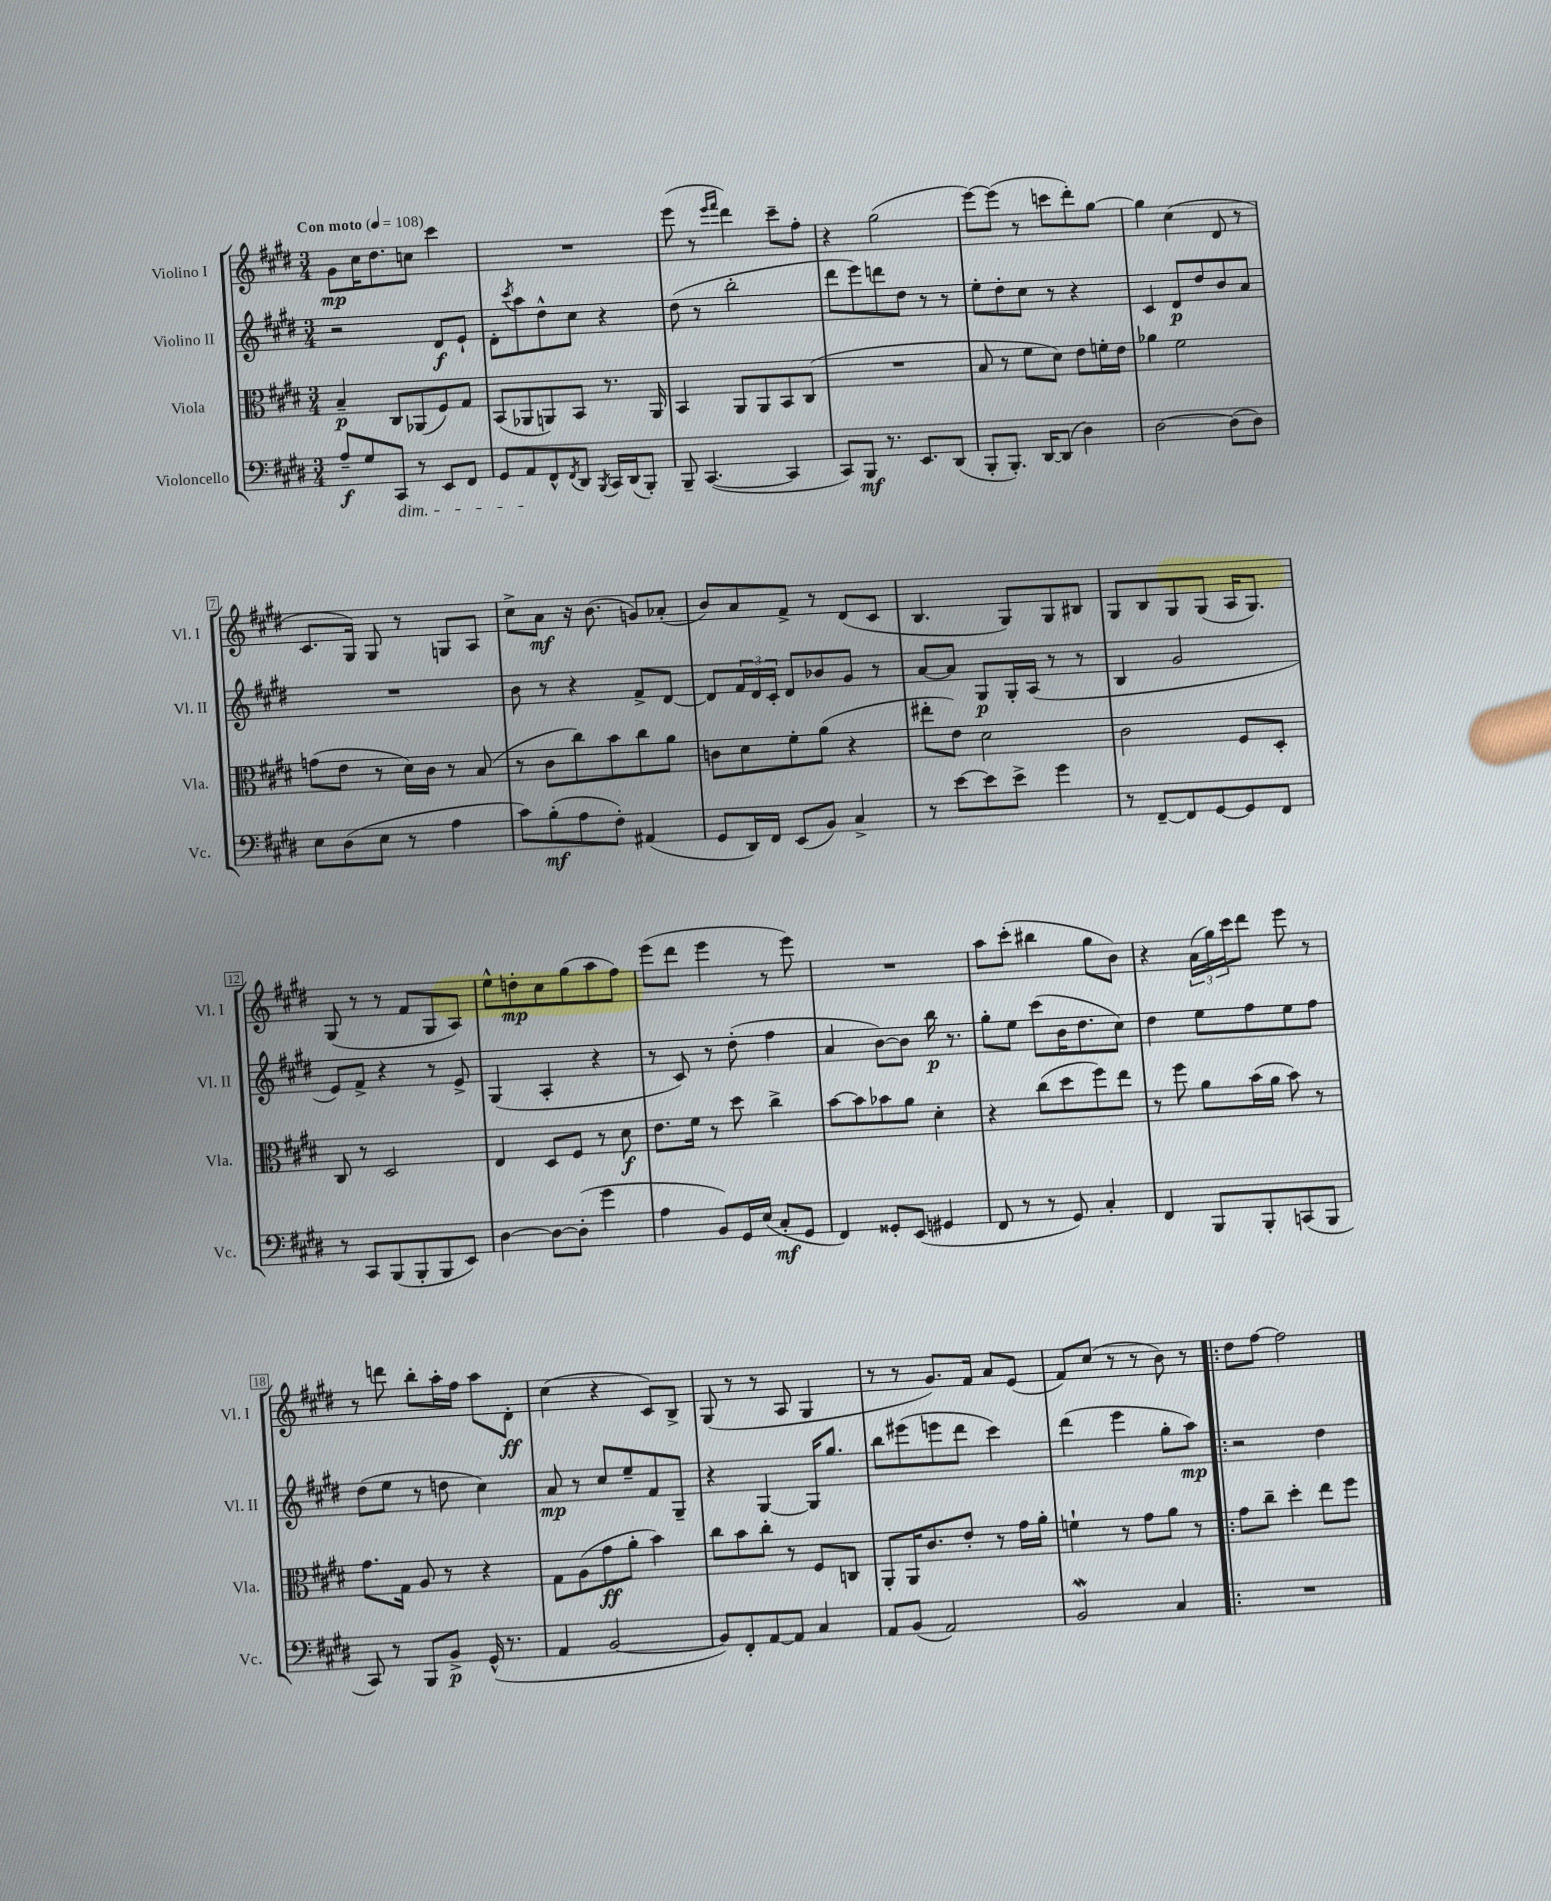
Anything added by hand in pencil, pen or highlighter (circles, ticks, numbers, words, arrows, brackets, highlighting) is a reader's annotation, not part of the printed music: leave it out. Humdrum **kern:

**kern	**kern	**kern	**kern
*staff4	*staff3	*staff2	*staff1
*clefF4	*clefC3	*clefG2	*clefG2
*k[f#c#g#d#]	*k[f#c#g#d#]	*k[f#c#g#d#]	*k[f#c#g#d#]
*M3/4	*M3/4	*M3/4	*M3/4
*MM108	*MM108	*MM108	*MM108
8A~	4B~	2r	8g#
8G#	.	.	16cc#
.	.	.	8.dd#
8CC#	8C#	.	.
8r	(8AA-	.	8cc
8EE	8F#)	8d#	4ccc#
8FF#	8G#	8e`	.
=	=	=	=
8GG#	(8BB	8d#'	2.r
.	.	8qccc#	.
8AA	8AA-	8aa	.
8FF#^^	8AA)	8dd#^^	.
8qFF#	.	.	.
8DD#	8BB	8cc#	.
8qBBB	.	.	.
16CC#	8.r	4r	.
(16DD#	.	.	.
8BBB')	.	.	.
.	16AA	.	.
=	=	=	=
8BBB~	4BB	(8dd#	(8eee
([4.CC#	.	8r	8r
.	.	.	16qqeee
.	.	.	16qqfff#
.	8AA	2bb'	4ddd#)
.	8AA	.	.
4CC#]	8BB	.	8ccc#~
.	(8C#	.	8ff#'
=	=	=	=
8CC#)	2.r	8ddd#	4r
8BBB	.	8eee)	.
8.r	.	8ddd	(2gg#
.	.	8dd#	.
8.EE	.	.	.
.	.	8r	.
(8DD#	.	8r	.
=	=	=	=
8BBB'	8B	8ee'	[8eee)
8.BBB')	8r	8dd#'	(8eee]
.	8f#	8cc#	8r
[16DD#	.	.	.
(8DD#]	8d#)	8r	8ccc
4D#)	8e	4r	8ddd#')
.	16f'	.	[8gg#
.	16e	.	.
=	=	=	=
[2D#	4a-	4c#	4gg#]
.	2f#	8d#	(4cc#
.	.	8dd#	.
(8D#]	.	8b	8d#
8D#)	.	8a	8r
=	=	=	=
8E	(8g	2.r	8.c#
(8D#	8e	.	.
.	.	.	16G#)
8E	8r	.	8G#
8r	16d#)	.	8r
.	16c#	.	.
4A	8r	.	8G
.	(8B	.	8A
=	=	=	=
8c#)	8r	8b	8cc#^
(8B'	8c#	8r	8a
8A	8cc#)	4r	16r
.	.	.	(8.b
8F#')	8b	.	.
(4AA#	8cc#	8f#^	8g)
.	8a	[8d#	(8a-'
=	=	=	=
8GG#	8c	8d#]	8b)
16DD#)	8d#	24f#	8a
.	.	24d#	.
16FF#	.	.	.
.	.	24c#'	.
(8EE	8f#'	8d#	8f#^
8BB)	(8a	8b-	8r
4C#^	4r	8g#	(8d#
.	.	8r	8c#
=	=	=	=
8r	8ee#'	[8a	4.B
[8e	8e)	8a]	.
8e]	2d#	8G#	.
8e^	.	16G#'	8G#)
.	.	(16A	.
4g#	.	8r	8G#
.	.	8r	8B#
=	=	=	=
8r	2c#	4B	8G#
[8FF#~	.	.	8B
8FF#]	.	2g#	8G#
[8GG#	.	.	(8G#
8GG#]	8F#	.	16A
.	.	.	8.G#)
8FF#	8D#'	.	.
=	=	=	=
8r	8C#	8e)	(8G#
8CC#	8r	8f#^	8r
(8BBB	2D#	4r	8r
8BBB'	.	.	8f#
8BBB	.	8r	8G#
8EE)	.	8e^	8A)
=	=	=	=
[4D#	4E	(4G#	8ee^^
.	.	.	8dd'
8D#_	8D#	4A'	8cc#
(8D#']	8F#	.	(8gg#
4g#	8r	4r	8aa
.	8d#	.	8ff#)
=	=	=	=
4A	8.e	8r	(8eee
.	.	8c#)	8ddd#
.	16f#	.	.
8BB)	8r	8r	4eee
16GG#	8dd#	(8dd#'	.
(16E	.	.	.
8C#'	4cc#^	4ff#	8r
8GG#	.	.	8eee)
=	=	=	=
4FF#)	[8b	4a	2.r
.	8b]	.	.
8GG##'	8b-	[8b)	.
(8EE	8a	8b]	.
4GG#	4d#'	16bb	.
.	.	8.r	.
=	=	=	=
8FF#	4r	8gg#'	8aa
8r	.	8ee	(8ccc#'
8r	(8cc#	(8ccc#	4bb#
8GG#)	8dd#	16b	.
.	.	8.dd#	.
4C#'	8ff#)	.	8gg#
.	8ee	8cc#)	8b)
=	=	=	=
4FF#	8r	4dd#	4r
.	8ff#	.	.
8BBB	8a	8ee	(24a
.	.	.	24gg#)
.	.	.	24ccc#
8BBB'	(16b	8ff#	8ddd#
.	16a	.	.
(8CC	8b)	8ee	8eee
8BBB	8r	8ff#	8r
=	=	=	=
8CC#)	8.g#	(8dd#	8r
8r	.	8ee	8ddd
.	16G#	.	.
8BBB	8A	8r	8bb'
8BB^	8r	8dd	16aa'
.	.	.	16ff#
(16GG#^^	4r	4cc#)	8aa
8.r	.	.	.
.	.	.	8d#'
=	=	=	=
4AA	8G#	8a	(4cc#
.	(8A	8r	.
[2BB	8g#	8cc#	4r
.	8a'	8ee~	.
.	4b)	8f#	8c#)
.	.	8G#~	8B^
=	=	=	=
8BB])	8cc#	4r	(8G#
8FF#'	8b	.	8r
[8AA	8cc#'	[4G#	8r
8AA]	8r	.	8A
4C#	8F#	16G#]	4G#
.	.	8.gg#	.
.	8C	.	.
=	=	=	=
8AA	8AA'	8bb	8r
(8BB	16AA	(8eee#	8r
.	8.c#	.	.
2AA)	.	8eee	8.g#)
.	8e'	8ddd#	.
.	.	.	16f#
.	8r	4ccc#)	8a
.	16g#	.	(8e
.	16a'	.	.
=	=	=	=
2BB	4f`	(4ddd#	8f#)
.	.	.	(8cc#
.	8r	4eee	8r
.	8g#	.	8r
4C#	8a	8gg#'	8b)
.	8r	8aa)	8r
=!|:	=!|:	=!|:	=!|:
2.r	8g#	2r	8dd#
.	8cc#~	.	[8ff#
.	4dd#'	.	2ff#]
.	8ee	4dd#	.
.	8ff#	.	.
==	==	==	==
*-	*-	*-	*-
